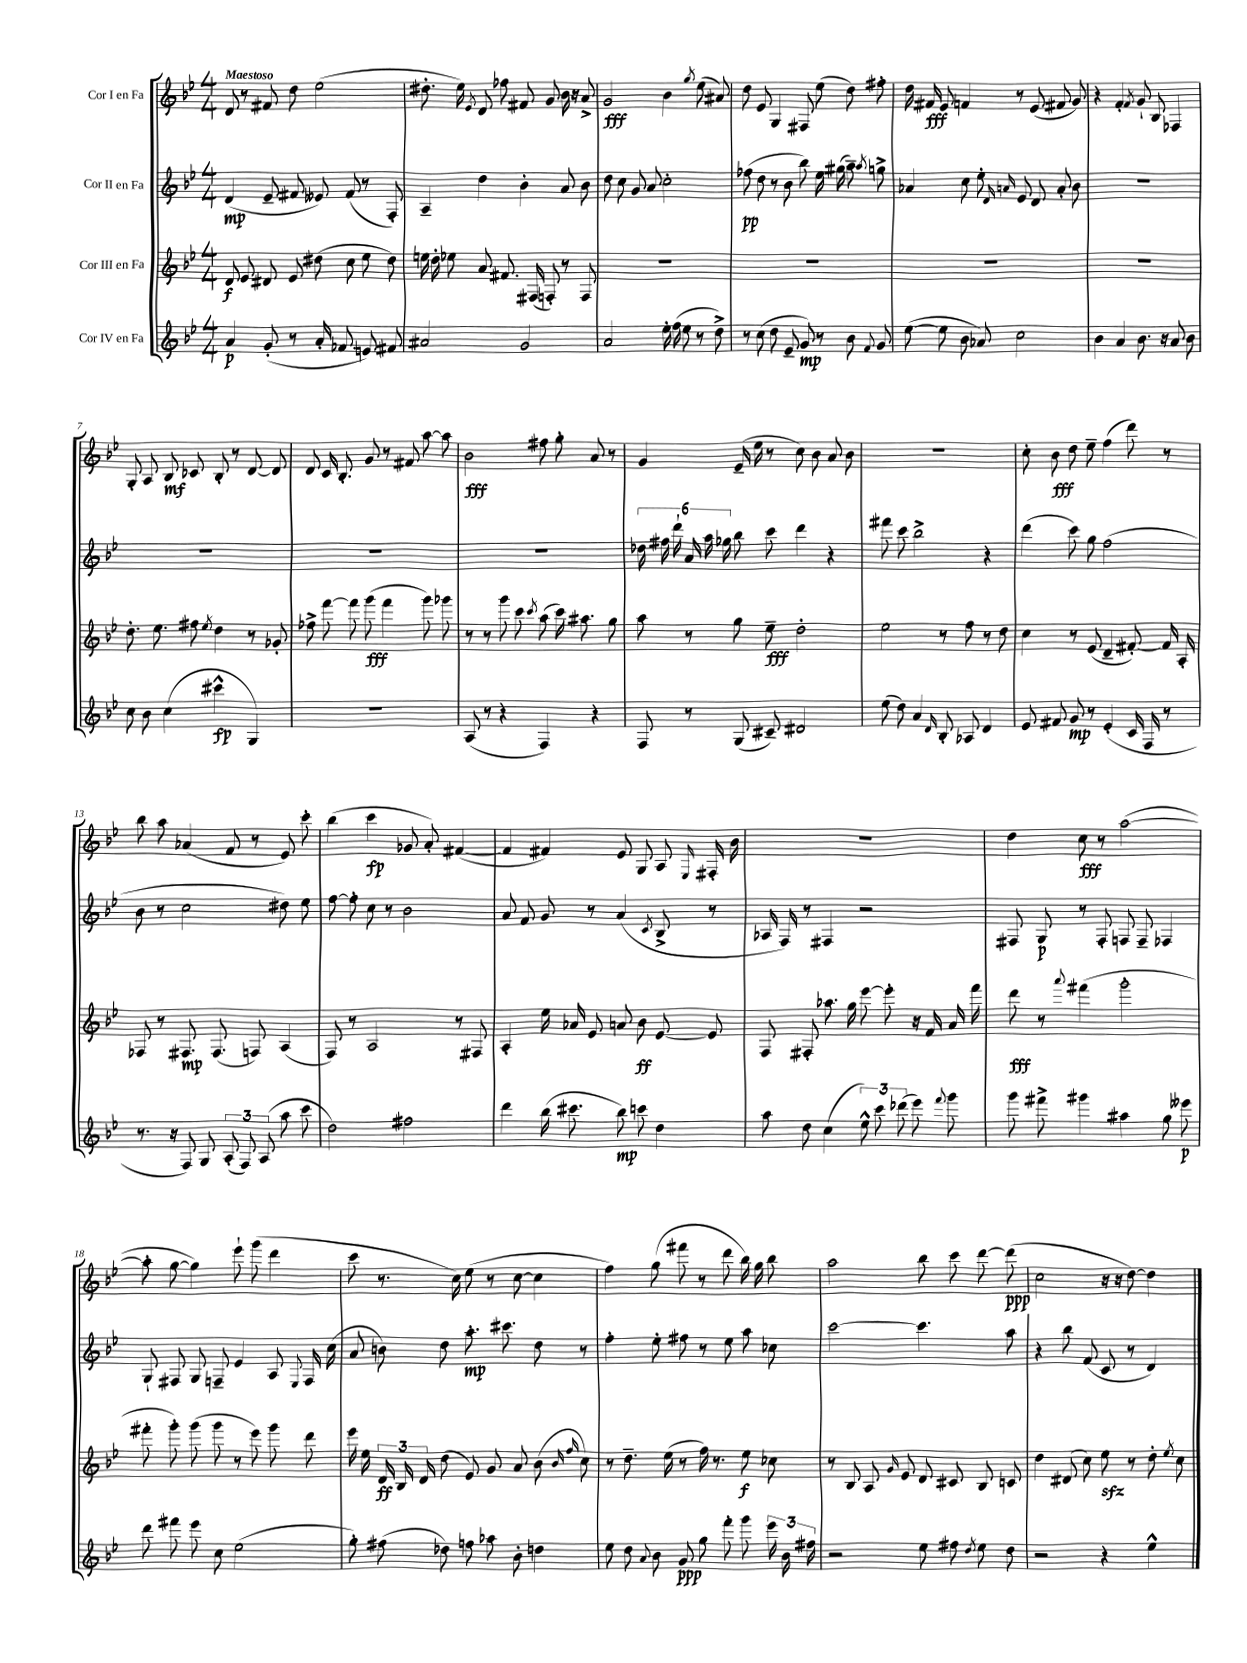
<<
\new StaffGroup <<
\new Staff = "s0" \with { instrumentName = "Cor I en Fa" } {
    \clef treble \key bes \major \numericTimeSignature \time 4/4 \tempo "Maestoso"
    \autoBeamOff d'8 r8 fis'8 d''8 ees''2( |
    dis''8.-. ees''16) \acciaccatura { ees'8 } d'8 fes''8 fis'8 g'8 bes'16 r16 a'8-> |
    g'2\fff bes'4 \acciaccatura { g''8 } ees''8( ais'8) |
    d''8 ees'8 g4 fis8 ees''8( d''8) fis''8-. |
    d''16 fis'16\fff ees'8 f'4 r8 ees'8( fis'8 g'8) |
    r4 f'4-. \acciaccatura { f'8 } g'8-! bes8 fes4 |
    g8-. a8 bes8\mf ces'8 bes8-. r8 d'8~ d'8 |
    d'8 c'16 bes8.-. g'8 r8 fis'8 a''8~ a''8 |
    bes'2\fff fis''8 g''8-. a'8 r8 |
    g'4 ees'16--( ees''16 r8 c''8) bes'8 a'8 bes'8 |
    R1 |
    c''8-. bes'8\fff d''8 ees''8-- f''4( d'''8) r8 |
    bes''8 a''8 aes'4( f'8 r8 ees'8) c'''8-. |
    bes''4( c'''4\fp ges'8 a'8-.) fis'4~( |
    fis'4 fis'4) ees'8 g8 a8 \grace { ees16 } fis16-. bes'16 |
    R1 |
    d''4 c''8\fff r8 a''2~( |
    a''8-. g''8~ g''4) ees'''8-! g'''8( d'''4 |
    c'''8 r8. c''16) ees''8( r8 c''8~ c''4 |
    f''4) g''8( fis'''8 r8 d'''8 bes''16) g''16 bes''8 |
    a''2 bes''8 c'''8 d'''8~ d'''8\ppp( |
    c''2 r16 r16 d''8~) d''4 \bar "|." |
}
\new Staff = "s1" \with { instrumentName = "Cor II en Fa" } {
    \clef treble \key bes \major \numericTimeSignature \time 4/4
    \autoBeamOff d'4\mp( ees'8-- fis'8 eeses'8) fis'8( r8 f8-.) |
    a4-- d''4 bes'4-. a'8 bes'8 |
    d''8 c''8 g'8 a'8 c''2-. |
    fes''8\pp( d''8 r8 bes'8 bes''8) ees''16 gis''16( a''8--) \acciaccatura { a''8 } g''8-> |
    aes'4 c''8 ees''8-. \grace { d'16 a'16 } ees'8 d'8 a'8-. bes'8 |
    R1 |
    R1 |
    R1 |
    R1 |
    \tuplet 6/4 { des''16 fis''16 d'''16-! a'16 a''16 ges''16 } bes''8 c'''8 d'''4 r4 |
    fis'''8 c'''8 bes''2-> r4 |
    d'''4( c'''8) g''8 f''2( |
    bes'8 r8 c''2 dis''8) ees''8 |
    f''8~ f''8-. c''8 r8 bes'2 |
    a'8 f'8 g'8 r8 a'4( \acciaccatura { c'8 } bes8-> r8 |
    aes16 f16) r8 fis4 r2 |
    fis8 g8\p r8 fis8-. f8 f8-- fes4 |
    g8-! fis8 g8 f8-- ees'4 a8 \appoggiatura { ees8 } f16 c''16( |
    a'8 b'8) d''8 a''8.-.\mp cis'''8. d''8 r8 |
    f''4-. ees''8-. fis''8 r8 ees''8 a''8 ces''8 |
    c'''2~ c'''4. a''8 |
    r4 bes''8 f'8( c'8 r8 d'4) \bar "|." |
}
\new Staff = "s2" \with { instrumentName = "Cor III en Fa" } {
    \clef treble \key bes \major \numericTimeSignature \time 4/4
    \autoBeamOff d'8\f ees'8 dis'8 ees'8 dis''8( c''8 ees''8 dis''8) |
    e''16 d''16-. ees''8 a'8 fis'8. fis16( f8-.) r8 f8 |
    R1 |
    R1 |
    R1 |
    R1 |
    d''8.-. ees''8. fis''8 \acciaccatura { ees''8 } d''4 r8 ges'8-. |
    fes''8-> f'''8~ f'''8 g'''8\fff( f'''4 g'''8) ges'''8 |
    r8 r8 g'''8 c'''8 \acciaccatura { c'''8 } a''8( c'''16) ais''8. g''8 |
    a''8 r8 g''8 ees''8--\fff d''2-. |
    ees''2 r8 f''8 r8 d''8 |
    c''4 r8 ees'8( d'4-- fis'8~-.) fis'16 a16-. |
    fes8 r8 fis8.\mp fis8.( f8) a4( |
    f8) r8 a2 r8 fis8 |
    a4-. ees''16 aes'16 ees'8 a'8 bes'8\ff ees'8~ ees'8 |
    f8 fis8-. aes''8. g''16 ees'''8~ ees'''8-. r16 f'16 a'16 f'''16 |
    d'''8\fff r8 \appoggiatura { a'''8 } fis'''4( g'''2-. |
    fis'''8-. g'''8-.) g'''8( g'''8 r8 ees'''8) g'''8 d'''8 |
    ees'''16 ees''16 \tuplet 3/2 { d'16\ff bes16 d'16 } d''8( ees'8) g'8 a'8 bes'8( \grace { bes'16 f''16 } c''8) |
    r8 d''8.-- ees''16( r8 f''16) r8. ees''8\f ces''8 |
    r8 bes8 a8 \grace { g'16 } ees'8 d'8 cis'8 bes8 c'8 |
    d''4 dis'8( c''8) ees''8\sfz r8 d''8-. \acciaccatura { ees''8 } c''8 \bar "|." |
}
\new Staff = "s3" \with { instrumentName = "Cor IV en Fa" } {
    \clef treble \key bes \major \numericTimeSignature \time 4/4
    \autoBeamOff a'4\p g'8-.( r8 a'16-. fes'8. e'8) fis'8 |
    ais'2 g'2 |
    a'2 ees''16-. f''16( ees''8 r8 d''8->) |
    r8 c''8( d''8 ees'8-- g'8\mp) r8 bes'8 \appoggiatura { f'8 } g'8 |
    ees''8~( ees''8 bes'8 aes'8) c''2 |
    bes'4 a'4 bes'8. r16 a'8 bes'8 |
    c''8 bes'8 c''4( cis'''4-^\fp g4) |
    R1 |
    a8( r8 r4 f4) r4 |
    f8 r8 g8( cis'8--) dis'2 |
    ees''8( d''8) a'4 \grace { d'16 } bes8-. aes8 d'4 |
    ees'8 fis'8 g'8\mp r8 ees'4-.( c'16 f16 r8 |
    r8. r16 f8) g8 \tuplet 3/2 { a8-.( f8) a8( } a''8 c'''8 |
    d''2) fis''2 |
    d'''4 bes''16( cis'''8. bes''8\mp) c'''8 d''4 |
    a''8 d''8 c''4( \tuplet 3/2 { ees''8-^) c'''8 des'''8( } ees'''8) \appoggiatura { f'''8 } g'''8 |
    g'''8 fis'''8-> gis'''4 ais''4 g''8 eeses'''8\p |
    d'''8 fis'''8 ees'''8 c''8 ees''2( |
    g''8-.) fis''8( des''8) f''8 aes''8 bes'8-. d''4 |
    ees''8 d''8 \appoggiatura { a'8 } bes'8 g'8\ppp g''8 f'''8-. g'''8 \tuplet 3/2 { ees'''16 bes'16 fis''16 } |
    r2 ees''8 fis''8 \acciaccatura { d''8 } ees''8 d''8 |
    r2 r4 ees''4-^ \bar "|." |
}
>>
>>
